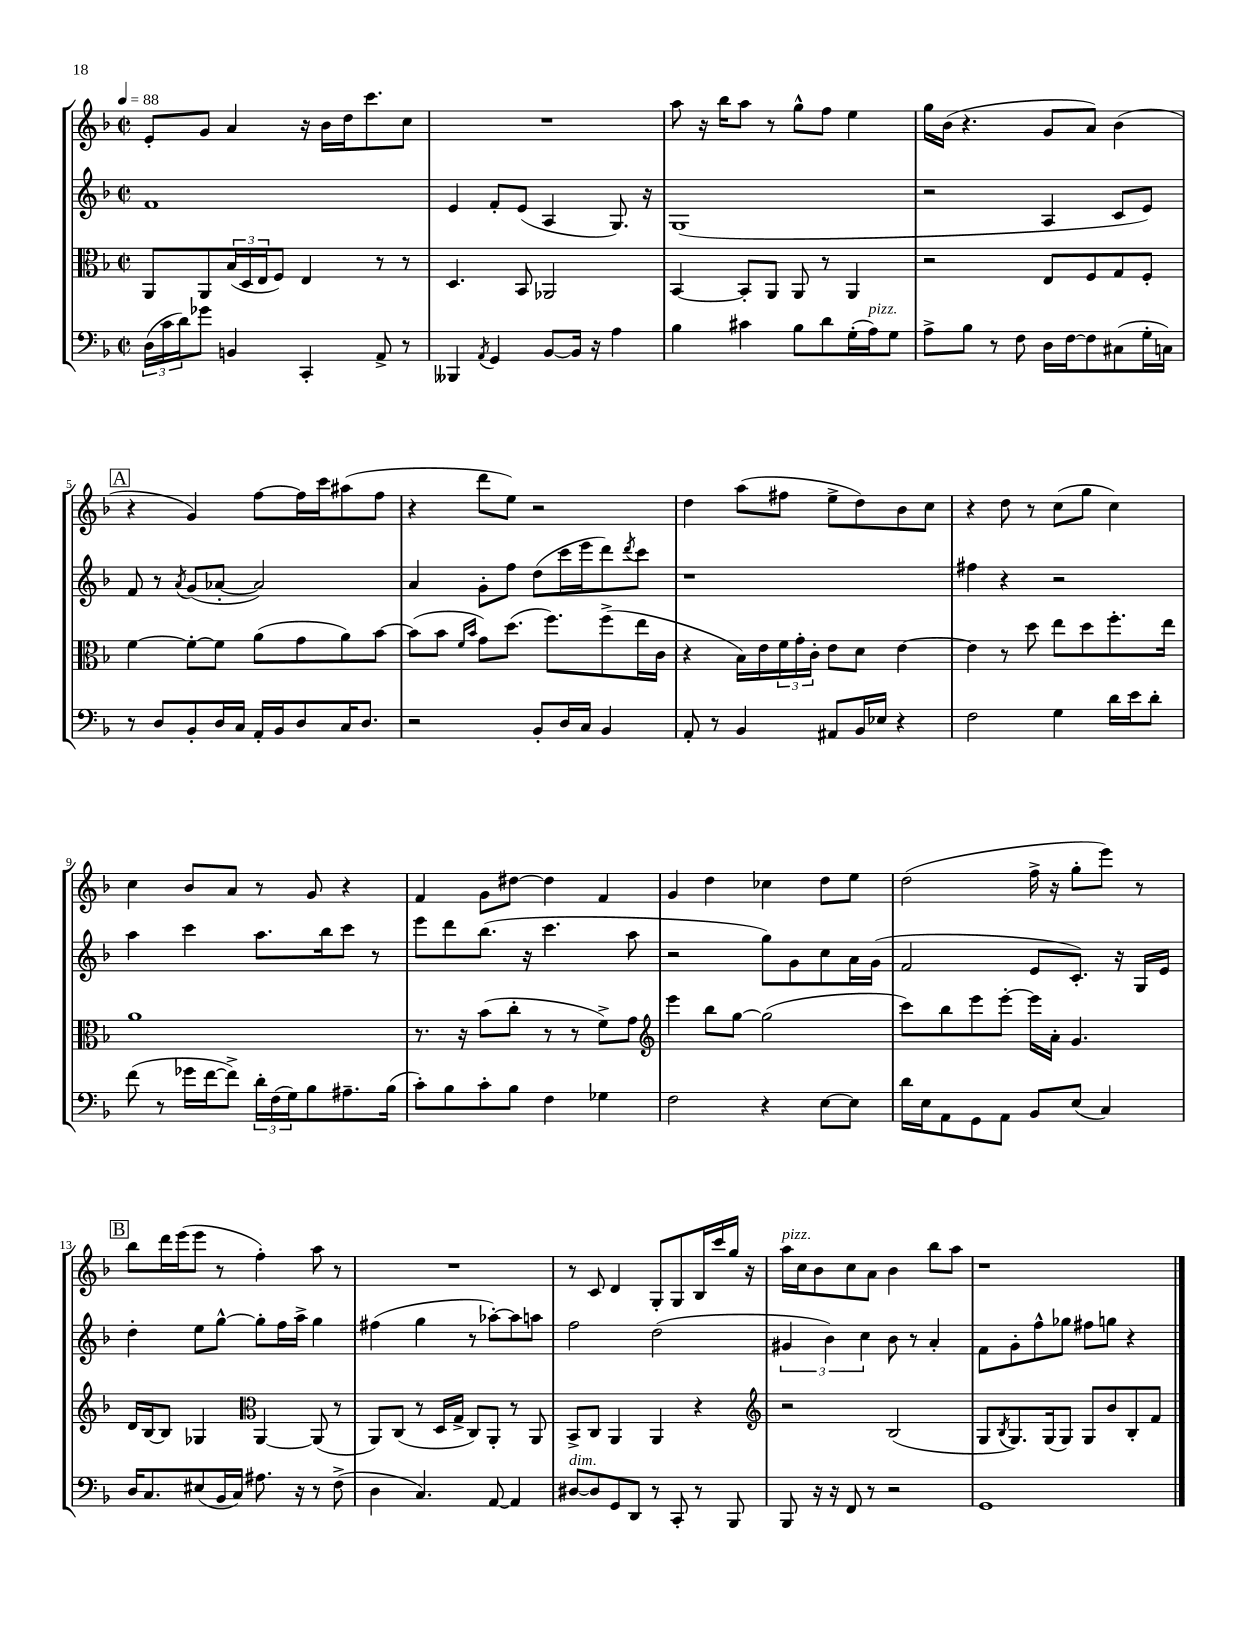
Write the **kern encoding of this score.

**kern	**kern	**kern	**kern
*part4	*part3	*part2	*part1
*staff4	*staff3	*staff2	*staff1
*clefF4	*clefC3	*clefG2	*clefG2
*k[b-]	*k[b-]	*k[b-]	*k[b-]
*M2/2	*M2/2	*M2/2	*M2/2
*met(c|)	*met(c|)	*met(c|)	*met(c|)
*MM88	*MM88	*MM88	*MM88
=1	=1	=1	=1
(24D\LL	8AA/L	1f	8e'/L
24c\	.	.	.
24d\J)	.	.	.
8g-X\J	8AA/	.	8g/J
4BBn/	(24B-/L	.	4a/
.	24D/	.	.
.	24E/J	.	.
.	8F/J)	.	.
4CC'/	4E/	.	16r
.	.	.	16b-\LL
.	.	.	16dd\J
.	.	.	8.ccc\
8AA^/	8r	.	.
8r	8r	.	8cc\J
=2	=2	=2	=2
4BBB--X/	4.D/	4e/	1r
8qAA/	.	.	.
4GG/	.	8f'/L	.
.	8BB-/	(8e/J	.
[8BB-/L	2AA-X/	4A/	.
16BB-/Jk]	.	.	.
16r	.	.	.
4A\	.	8.G/)	.
.	.	16r	.
=3	=3	=3	=3
4B-\	[4BB-/	(1G	8aa\
.	.	.	16r
.	.	.	16bb-\KL
4c#X\	8BB-'/L]	.	8aa\J
.	8AA/J	.	8r
8B-\L	8AA/	.	8gg^^\L
8d\	8r	.	8ff\J
(16G'\L	4AA/	.	4ee\
!LO:TX:a:i:t=pizz.	!	!	!
16A\J)	.	.	.
8G\J	.	.	.
=4	=4	=4	=4
8A^\L	2r	2r	16gg\LL
.	.	.	(16b-\JJ
8B-\J	.	.	4.r
8r	.	.	.
8F\	.	.	.
16D\LL	8E/L	4A/	8g/L
[16F\J	.	.	.
8F\]	8F/	.	8a/J)
(8C#X\	8G/	8c/L	(4b-\
16G'\L	8F'/J	8e/J)	.
16Cn\JJ)	.	.	.
!!LO:LB:g=z
!!LO:REH:place=s1:t=A
=5	=5	=5	=5
8r	[4f\	8f/	4r
8D/L	.	8r	.
.	.	8qa/	.
8BB-'/	8f'\L_	(8g/L	4g/)
16D/L	8f\J]	[8a-X'/J	.
16C/JJ	.	.	.
16AA'/LL	(8a\L	2a-/])	[8ff\L
16BB-/J	.	.	.
8D/	8g\	.	16ff\L]
.	.	.	16ccc\J
16C/K	8a\)	.	(8aa#X\
8.D/J	.	.	.
.	[8b-\J	.	8ff\J
=6	=6	=6	=6
2r	(8b-\L]	4a/	4r
.	8b-\J	.	.
.	16qqf/LL	.	.
.	16qqb-/JJ	.	.
.	8g\L)	8g'\L	8ddd\L
.	(8.dd\J	8ff\J	8ee\J)
8BB-'/L	.	(8dd\L	2r
.	8.ff\L)	.	.
16D/L	.	16ccc\L	.
16C/JJ	.	16eee\J	.
4BB-/	(8ff^\	8ddd\)	.
.	.	8qddd/	.
.	16ee\L	8ccc\J	.
.	16c\JJ	.	.
=7	=7	=7	=7
8AA'/	4r	1r	4dd\
8r	.	.	.
4BB-/	16B-\LL)	.	(8aa\L
.	16e\	.	.
.	24f\	.	8ff#X\J
.	24g'\	.	.
.	24c'\JJ	.	.
8AA#X/L	8e\L	.	8ee^\L
16BB-/L	8d\J	.	8dd\)
16E-X/JJ	.	.	.
4r	[4e\	.	8b-\
.	.	.	8cc\J
=8	=8	=8	=8
2F\	4e\]	4ff#X\	4r
.	8r	4r	8dd\
.	8dd\	.	8r
4G\	8ee\L	2r	(8cc\L
.	8dd\	.	8gg\J
16d\LL	8.ff'\	.	4cc\)
16e\J	.	.	.
8d'\J	.	.	.
.	16ee\Jk	.	.
!!LO:LB:g=z
=9	=9	=9	=9
(8f\	1a	4aa\	4cc\
8r	.	.	.
16g-X\LL	.	4ccc\	8b-/L
[16f\J	.	.	.
8f^\J])	.	.	8a/J
24d'\LL	.	8.aa\L	8r
(24F\	.	.	.
24G\J)	.	.	.
8B-\	.	.	8g/
.	.	16bb-\k	.
8.A#X~\	.	8ccc\J	4r
.	.	8r	.
(16B-\Jk	.	.	.
=10	=10	=10	=10
8c'\L)	8.r	8eee\L	4f/
8B-\	.	8ddd\	.
.	16r	.	.
8c'\	(8b-\L	(8.bb-\J	8g\L
8B-\J	8cc'\J	.	[8dd#X\J
.	.	16r	.
4F\	8r	4.ccc\	4dd#\]
.	8r	.	.
4G-X\	8f^\L)	.	4f/
.	8g\J	8aa\	.
=11	=11	=11	=11
*	*clefG2	*	*
2F\	4eee\	2r	4g/
.	8bb-\L	.	4dd\
.	[8gg\J	.	.
4r	(2gg\]	8gg\L)	4cc-X\
.	.	8g\	.
[8E\L	.	8cc\	8dd\L
8E\J]	.	16a\L	8ee\J
.	.	(16g\JJ	.
=12	=12	=12	=12
16d\LL	8ccc\L)	2f/	(2dd\
16E\J	.	.	.
8AA\	8bb-\	.	.
8GG\	8eee\	.	.
8AA\J	[8eee'\J	.	.
8BB-/L	16eee\LL]	8e/L	16ff^\
.	16a'\JJ	.	16r
(8E/J	4.g/	8.c'/J)	8gg'\L
4C/)	.	.	8eee\J)
.	.	16r	.
.	.	16G/LL	8r
.	.	16e/JJ	.
!!LO:LB:g=z
!!LO:REH:place=s1:t=B
=13	=13	=13	=13
16D/KL	16d/LL	4dd'\	8bb-\L
8.C/	[16B-/J	.	.
.	8B-/J]	.	16ddd\L
.	.	.	(16eee\J
(8E#X/	4G-X/	8ee\L	8eee\J
16BB-/L	.	[8gg^^\J	8r
16C/JJ)	.	.	.
*	*clefC3	*	*
8.A#X\	[4AA/	8gg'\L]	4ff'\)
.	.	16ff\L	.
16r	.	16aa^\JJ	.
8r	(8AA/]	4gg\	8aa\
(8F^\	8r	.	8r
=14	=14	=14	=14
4D\	8AA/L)	(4ff#X\	1r
.	(8C/J	.	.
4.C/)	8r	4gg\	.
.	16D/LL	.	.
.	16G^/JJ	.	.
.	8C/L)	8r	.
[8AA/	8AA'/J	[8aa-X'\L)	.
4AA/]	8r	8aa-\]	.
.	8AA/	8aan\J	.
=15	=15	=15	=15
!LO:TX:a:i:t=dim.	!	!	!
[8D#X/L	8BB-^/L	2ff\	8r
8D#/]	8C/J	.	8c/
8GG/	4AA/	.	4d/
8DD/J	.	.	.
8r	4AA/	(2dd\	8G'/L
8CC'/	.	.	8G/
8r	4r	.	16B-/L
.	.	.	16ccc/
8BBB-/	.	.	16gg/JJ
.	.	.	16r
=16	=16	=16	=16
*	*clefG2	*	*
!	!	!	!LO:TX:a:i:t=pizz.
8BBB-/	2r	6g#X/	16aa\LL
.	.	.	16cc\J
16r	.	.	8b-\
.	.	6b-\)	.
16r	.	.	.
8FF/	.	.	8cc\
.	.	6cc\	.
8r	.	.	8a\J
2r	(2B-/	8b-\	4b-\
.	.	8r	.
.	.	4a'/	8bb-\L
.	.	.	8aa\J
=17	=17	=17	=17
1GG	8G/L	8f\L	1r
.	8qB-/	.	.
.	8.G/)	8g'\	.
.	.	8ff^^\	.
.	(16G/k	.	.
.	8G/J)	8gg-X\J	.
.	8G/L	8ff#X\L	.
.	8b-/	8ggn\J	.
.	8B-'/	4r	.
.	8f/J	.	.
==	==	==	==
*-	*-	*-	*-
